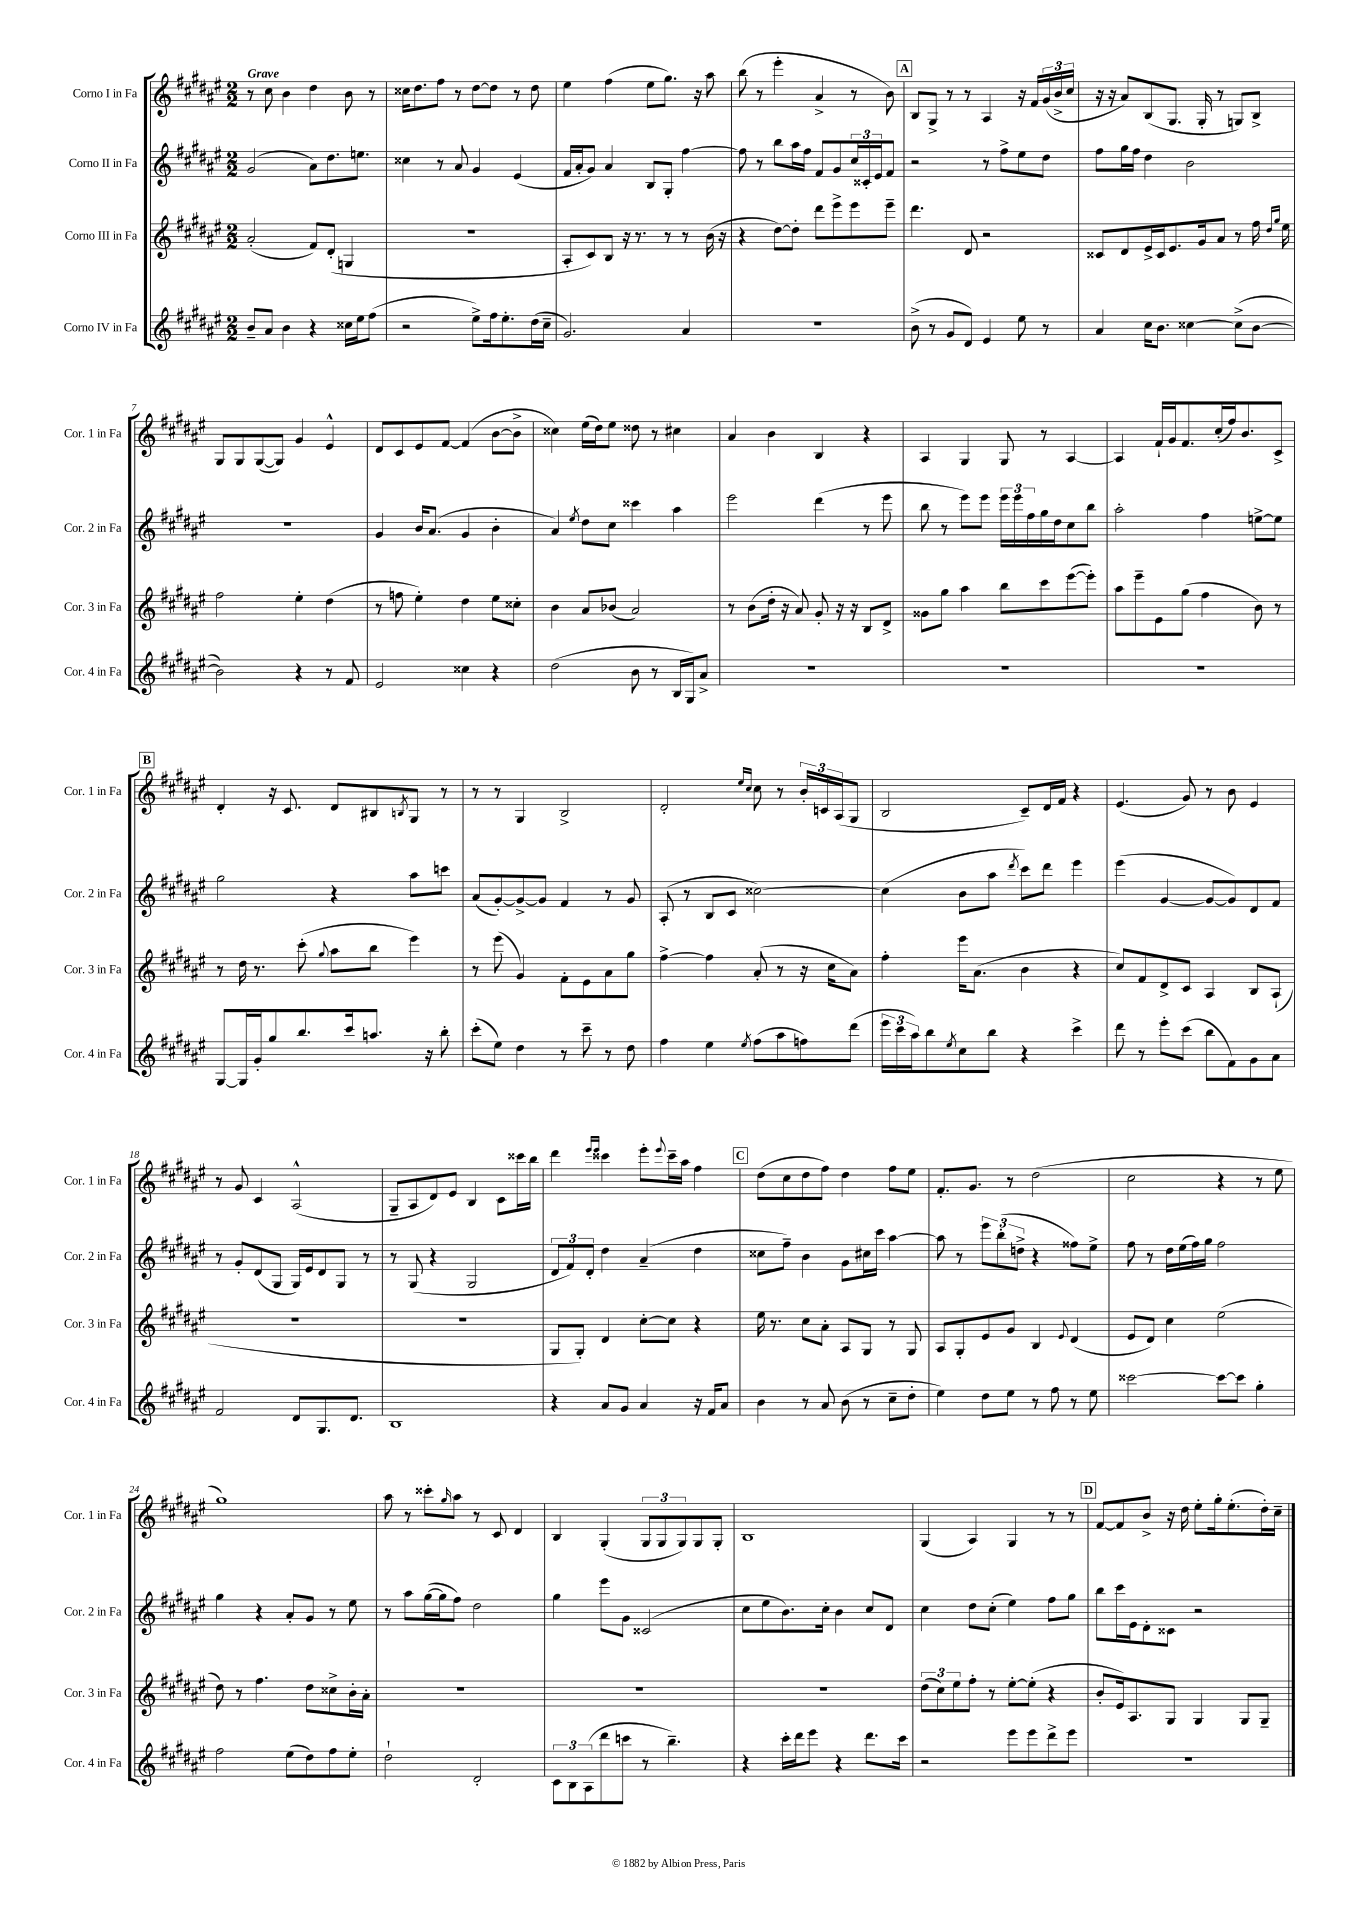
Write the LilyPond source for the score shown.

<<
\new StaffGroup <<
\new Staff = "s0" \with { instrumentName = "Corno I in Fa" shortInstrumentName = "Cor. 1 in Fa" } {
    \clef treble \key fis \major \numericTimeSignature \time 2/2 \tempo "Grave"
    r8 cis''8 b'4 dis''4 b'8 r8 |
    cisis''16 dis''8. fis''8 r8 dis''8~ dis''8 r8 dis''8 |
    eis''4 fis''4( eis''8 gis''8.) r16 ais''8 |
    b''8( r8 eis'''4-. ais'4-> r8 b'8) |
    \mark \markup { \box "A" } b8 gis8-> r8 r8 ais4 r16 fis'16 \tuplet 3/2 { gis'16( b'16-> cis''16 } |
    r16 r16 ais'8) b8( gis8. gis16-. r8 g8) b8-> |
    gis8 gis8 gis8~( gis8) gis'4 eis'4-^ |
    dis'8 cis'8 eis'8 fis'8~ fis'4( b'8~ b'8-> |
    cisis''4) eis''16( dis''16) eis''8 disis''8 r8 cis''4 |
    ais'4 b'4 b4 r4 |
    ais4 gis4 gis8 r8 ais4~ |
    ais4 fis'16-! gis'16 fis'8. cis''16-.( fis''16) b'8. cis'8-> |
    \mark \markup { \box "B" } dis'4-. r16 cis'8. dis'8 bis8 \acciaccatura { b8 } gis8 r8 |
    r8 r8 gis4 b2-> |
    dis'2-. \grace { eis''16 cis''16 } cis''8 r8 \tuplet 3/2 { b'16-. c'16 ais16( } gis8 |
    b2 cis'8--) dis'16 fis'16 r4 |
    eis'4.( gis'8) r8 b'8 eis'4 |
    r8 gis'8 cis'4 ais2-^( |
    gis8-- ais8 dis'8) eis'8 b4 cis'8 cisis'''16 b''16 |
    dis'''4 \grace { eis'''16 eis'''16 } cisis'''4 eis'''8-. \appoggiatura { eis'''8 } cisis'''16-- ais''16 fis''4 |
    \mark \markup { \box "C" } dis''8( cis''8 dis''8 fis''8) dis''4 fis''8 eis''8 |
    fis'8.-. gis'8. r8 dis''2( |
    cis''2 r4 r8 eis''8 |
    gis''1) |
    ais''8 r8 cisis'''8-. \grace { gis''16 } ais''8 r8 cis'8 dis'4 |
    b4 gis4-.( \tuplet 3/2 { gis8 gis8 gis8) } gis8 gis8-. |
    b1 |
    gis4( ais4) gis4 r8 r8 |
    \mark \markup { \box "D" } fis'8~ fis'8 b'8-> r16 dis''16 eis''8-. gis''16-. eis''8.-.( dis''16-.) cis''16-- \bar "|." |
}
\new Staff = "s1" \with { instrumentName = "Corno II in Fa" shortInstrumentName = "Cor. 2 in Fa" } {
    \clef treble \key fis \major \numericTimeSignature \time 2/2
    gis'2( ais'8) dis''8. e''8. |
    cisis''4 r8 ais'8 gis'4 eis'4( |
    fis'16 ais'16-. gis'8) ais'4 b8 gis8-. fis''4~ |
    fis''8 r8 b''8 ais''16 fis''16 fis'8 gis'8 \tuplet 3/2 { cis''16 cisis'16-. eis'16 } fis'8 |
    \mark \markup { \box "A" } r2 r8 fis''8-> eis''8 dis''8 |
    fis''8 gis''16 fis''16 dis''4 b'2 |
    r1 |
    gis'4 b'16 ais'8.( gis'4 b'4-. |
    ais'4) \acciaccatura { eis''8 } dis''8 cis''8 cisis'''4 ais''4 |
    eis'''2 dis'''4( r8 eis'''8 |
    b''8 r8 eis'''8) eis'''8 \tuplet 3/2 { eis'''16 eis'''16 fis''16 } gis''16 dis''16 cis''8 b''8 |
    ais''2-. fis''4 e''8~-> e''8 |
    \mark \markup { \box "B" } gis''2 r4 ais''8 c'''8 |
    ais'8( gis'8~-.) gis'8~-> gis'8 fis'4 r8 gis'8 |
    ais8-.( r8 b8 cis'8 cisis''2~) |
    cisis''4( b'8 ais''8 \acciaccatura { dis'''8 } cis'''8) dis'''8 eis'''4 |
    eis'''4( gis'4~ gis'8~ gis'8) dis'8 fis'8 |
    r8 gis'8-. dis'8( gis8 gis16) eis'16 dis'8 gis8 r8 |
    r8 gis8( r4 gis2 |
    \tuplet 3/2 { dis'8 fis'8) dis'8-. } dis''4 ais'4--( dis''4 |
    \mark \markup { \box "C" } cisis''8 fis''8--) b'4 gis'8 cis''16 cis'''16 ais''4~ |
    ais''8 r8 \tuplet 3/2 { eis'''8 b''8-.( d''8-> } r4 fisis''8) eis''8-> |
    fis''8 r8 dis''16 eis''16( fis''16) gis''16 fis''2 |
    gis''4 r4 ais'8-. gis'8 r8 eis''8 |
    r8 ais''8 gis''16~( gis''16 fis''8) dis''2 |
    gis''4 eis'''8 gis'8 cisis'2( |
    cis''8 eis''8 b'8.) cis''16-. b'4 cis''8 dis'8 |
    cis''4 dis''8 cis''8-.( eis''4) fis''8 gis''8 |
    \mark \markup { \box "D" } b''8 cis'''16 eis'16 dis'8-. cisis'8 r2 \bar "|." |
}
\new Staff = "s2" \with { instrumentName = "Corno III in Fa" shortInstrumentName = "Cor. 3 in Fa" } {
    \clef treble \key fis \major \numericTimeSignature \time 2/2
    ais'2-.( fis'8) dis'8-.( g4 |
    r1 |
    ais8-. cis'8) b8 r16 r8. r8 r8 b'16( r16 |
    r4 dis''8~) dis''8-. dis'''8 eis'''8-> eis'''8 eis'''8-- |
    \mark \markup { \box "A" } dis'''4. dis'8 r2 |
    cisis'8 dis'8 eis'16-> cisis'16 eis'8. gis'16 ais'8 r8 fis''16 \grace { dis''16 gis''16 } eis''16 |
    fis''2 eis''4-. dis''4( |
    r8 f''8 eis''4-.) dis''4 eis''8 cisis''8-. |
    b'4 ais'8 bes'8( ais'2) |
    r8 b'8( dis''16-. r16 ais'8) gis'8-. r16 r16 b8 dis'8-> |
    gisis'8 gis''8 ais''4 b''8 cis'''8 eis'''8~( eis'''8-.) |
    ais''8 eis'''8-- eis'8 gis''8( fis''4 b'8) r8 |
    \mark \markup { \box "B" } r8 dis''16 r8. cis'''8-.( \appoggiatura { gis''8 } ais''8 b''8 eis'''4) |
    r8 eis'''8( gis'4) fis'8-. eis'8 ais'8 gis''8 |
    fis''4~-> fis''4 ais'8-.( r8 r16 cis''16 ais'8) |
    fis''4-. eis'''16 ais'8.( b'4 r4 |
    cis''8) fis'8 dis'8-> cis'8 ais4 b8 ais8-!( |
    R1 |
    R1 |
    gis8 gis8-.) dis'4 cis''8~-. cis''8 r4 |
    \mark \markup { \box "C" } eis''16 r8. cis''8 ais'8-. ais8 gis8 r8 gis8 |
    ais8 gis8-. eis'8 gis'8 b4 \appoggiatura { eis'8 } dis'4( |
    eis'8 dis'8) cis''4 eis''2( |
    dis''8) r8 fis''4. dis''8 cisis''8-> b'16-. ais'16-. |
    R1 |
    R1 |
    R1 |
    \tuplet 3/2 { dis''8( cis''8) eis''8 } fis''8-. r8 eis''8~-. eis''8-.( r4 |
    \mark \markup { \box "D" } b'8-. eis'16) ais8. gis8 gis4 gis8 gis8-- \bar "|." |
}
\new Staff = "s3" \with { instrumentName = "Corno IV in Fa" shortInstrumentName = "Cor. 4 in Fa" } {
    \clef treble \key fis \major \numericTimeSignature \time 2/2
    b'8-- ais'8 b'4 r4 cisis''16 eis''16 fis''8( |
    r2 eis''8->) fis''16 eis''8.-. dis''16( cis''16-- |
    gis'2.) ais'4 |
    R1 |
    \mark \markup { \box "A" } b'8->( r8 gis'8 dis'8) eis'4 eis''8 r8 |
    ais'4 cis''16 b'8. cisis''4~ cisis''8->( b'8~ |
    b'2) r4 r8 fis'8 |
    eis'2 cisis''4 r4 |
    dis''2( b'8 r8 b16 gis16) ais'8-> |
    R1 |
    R1 |
    R1 |
    \mark \markup { \box "B" } gis8~ gis16 gis'16-. gis''8 b''8. cis'''16 a''8. r16 b''8-. |
    cis'''8-.( eis''8) dis''4 r8 cis'''8-- r8 dis''8 |
    fis''4 eis''4 \acciaccatura { eis''8 } fis''8( ais''8 f''8) dis'''8( |
    \tuplet 3/2 { eis'''16 cis'''16 ais''16) } b''8 \acciaccatura { eis''8 } cis''8 b''8 r4 cis'''4-> |
    dis'''8 r8 eis'''8-. cis'''8( b''8 fis'8) gis'8 ais'8 |
    fis'2 dis'8 gis8. dis'8. |
    b1 |
    r4 ais'8 gis'8 ais'4 r16 fis'16 ais'8 |
    \mark \markup { \box "C" } b'4 r8 ais'8 b'8( r8 cis''8-- dis''8-. |
    eis''4) dis''8 eis''8 r8 fis''8 r8 eis''8 |
    cisis'''2~ cisis'''8~ cisis'''8 gis''4-. |
    fis''2 eis''8( dis''8) fis''8 eis''8-. |
    dis''2-! dis'2-. |
    \tuplet 3/2 { cis'8 b8 ais8( } dis'''8 c'''8 r8 b''4.--) |
    r4 cis'''16-. dis'''16 eis'''8 r4 dis'''8. cis'''16 |
    r2 eis'''8 eis'''8 dis'''8-> eis'''8 |
    \mark \markup { \box "D" } R1 \bar "|." |
}
>>
>>
